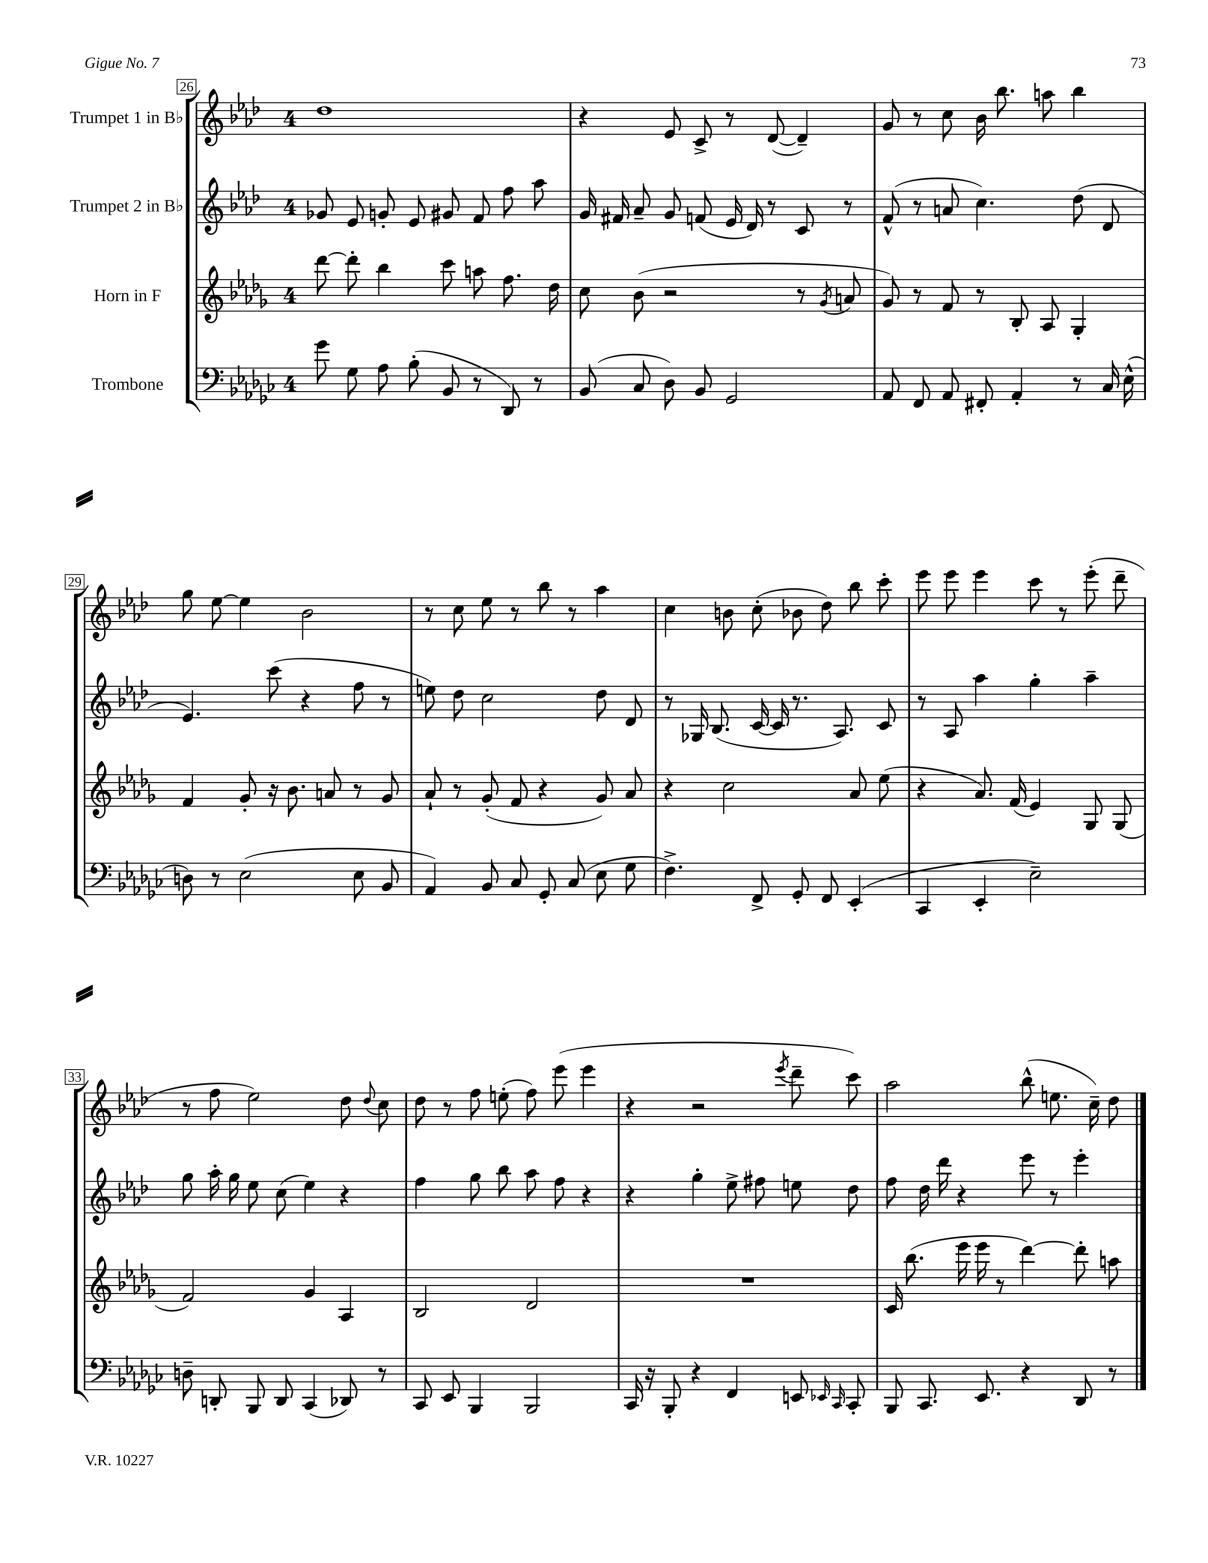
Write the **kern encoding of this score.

**kern	**kern	**kern	**kern
*staff4	*staff3	*staff2	*staff1
*clefF4	*clefG2	*clefG2	*clefG2
*k[b-e-a-d-g-c-]	*k[b-e-a-d-g-]	*k[b-e-a-d-]	*k[b-e-a-d-]
*M4/4	*M4/4	*M4/4	*M4/4
8g-	[8ddd-	8g-	1dd-
8G-	8ddd-']	8e-	.
8A-	4bb-	8g'	.
(8B-'	.	8e-	.
8BB-	8ccc	8g#	.
8r	8aa	8f	.
8DD-)	8.ff	8ff	.
8r	.	8aa-	.
.	16dd-	.	.
=	=	=	=
(8BB-	8cc	16g	4r
.	.	16f#	.
8C-	(8b-	8a-~	.
8D-)	2r	8g	8e-
8BB-	.	(8f	8c^
2GG-	.	16e-	8r
.	.	16d-)	.
.	.	8r	([8d-
.	8r	8c	4d-~])
.	8qg-	.	.
.	8a	8r	.
=	=	=	=
8AA-	8g-)	(8f^^	8g
8FF	8r	8r	8r
8AA-	8f	8a	8cc
8FF#'	8r	4.cc)	16b-
.	.	.	8.bb-
4AA-'	8B-'	.	.
.	8A-	.	8aa
8r	4G-'	(8dd-	4bb-
16C-	.	8d-	.
(16E-^^	.	.	.
=	=	=	=
8D)	4f	4.e-)	8gg
8r	.	.	[8ee-
(2E-	8g-'	.	4ee-]
.	16r	(8ccc	.
.	8.b-	.	.
.	.	4r	2b-
.	8a	.	.
8E-	8r	8ff	.
8BB-	8g-	8r	.
=	=	=	=
4AA-)	8a-`	8ee)	8r
.	8r	8dd-	8cc
8BB-	(8g-'	2cc	8ee-
8C-	8f	.	8r
8GG-'	4r	.	8bb-
(8C-	.	.	8r
8E-	8g-)	8dd-	4aa-
8G-	8a-	8d-	.
=	=	=	=
4.F^)	4r	8r	4cc
.	.	16G-	.
.	.	(8.B-	.
.	2cc	.	8b
8FF^	.	[16c	(8cc'
.	.	16c]	.
8GG-'	.	8.r	8b-
8FF	.	.	8dd-)
.	.	8.A-)	.
(4EE-'	8a-	.	8bb-
.	(8ee-	8c	8ccc'
=	=	=	=
4CC-	4r	8r	8eee-
.	.	8A-	8eee-
4EE-'	8.a-)	4aa-	4eee-
.	(16f	.	.
2E-~)	4e-)	4gg'	8ccc
.	.	.	8r
.	8G-	4aa-~	(8eee-'
.	(8G-	.	8ddd-~
=	=	=	=
8D~	2f)	8gg	8r
8DD'	.	16aa-'	8ff
.	.	16gg	.
8BBB-	.	8ee-	2ee-)
8DD	.	(8cc	.
(4CC-	4g-	4ee-)	.
8DD-)	4A-	4r	8dd-
.	.	.	8qqdd-
8r	.	.	8cc
=	=	=	=
8CC-	2B-	4ff	8dd-
8EE-	.	.	8r
4BBB-	.	8gg	8ff
.	.	8bb-	(8ee'
2BBB-	2d-	8aa-	8ff)
.	.	8ff	(8eee-
.	.	4r	4eee-
=	=	=	=
16CC-	1r	4r	4r
16r	.	.	.
8BBB-'	.	.	.
4r	.	4gg'	2r
4FF	.	8ee-^	.
.	.	8ff#	.
.	.	.	8qeee-
8EE	.	8ee	8ddd-~
16qqEE-	.	.	.
16qqCC-	.	.	.
8CC-'	.	8dd-	8ccc)
=	=	=	=
8BBB-	16c	8ff	2aa-
.	(8.bb-	.	.
8.CC-	.	16dd-	.
.	.	16ddd-	.
.	16eee-	4r	.
8.EE-	16eee-	.	.
.	8r	.	.
4r	[4ddd-)	8eee-	(8bb-^^
.	.	8r	8.ee
8DD-	8ddd-']	4eee-'	.
.	.	.	16cc~)
8r	8aa	.	8dd-
==	==	==	==
*-	*-	*-	*-
